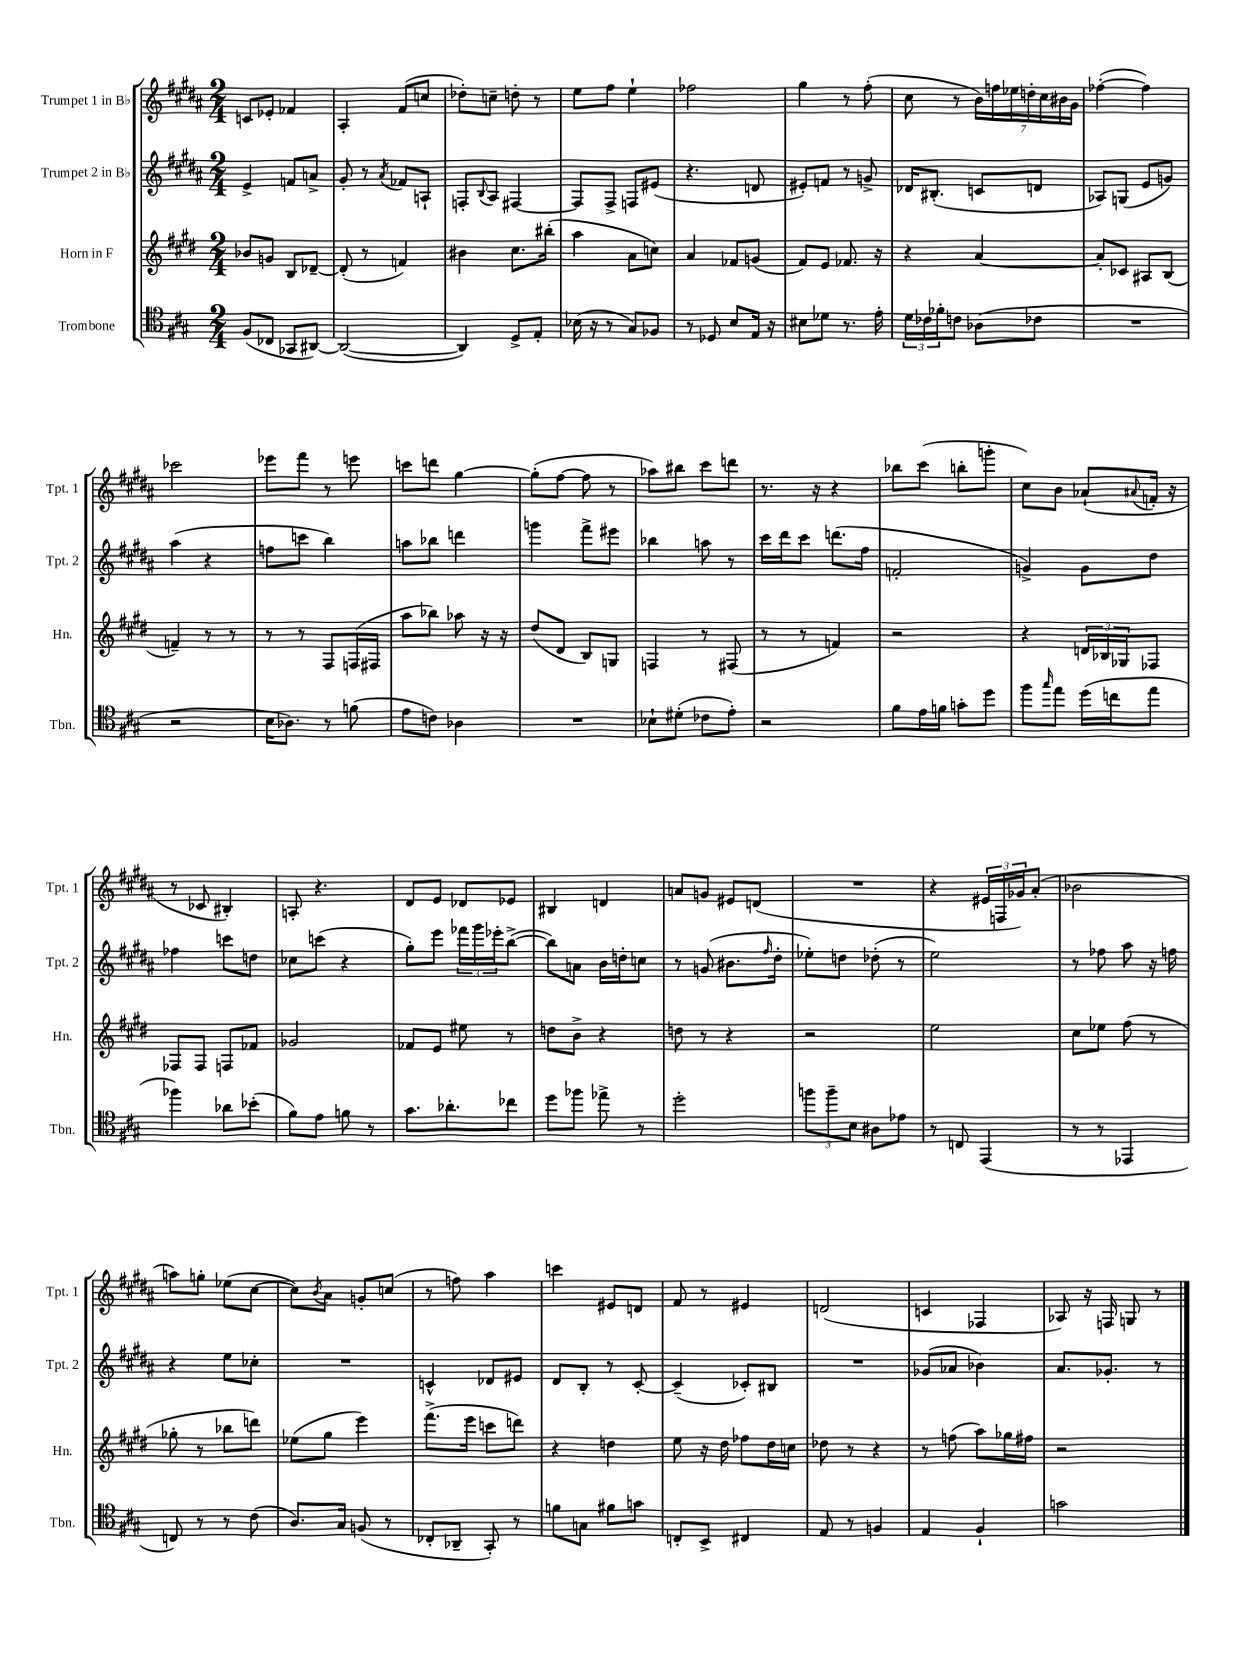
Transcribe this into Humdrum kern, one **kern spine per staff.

**kern	**kern	**kern	**kern
*part4	*part3	*part2	*part1
*staff4	*staff3	*staff2	*staff1
*I"Trombone	*I"Horn in F	*I"Trumpet 2 in B♭	*I"Trumpet 1 in B♭
*I'Tbn.	*I'Hn.	*I'Tpt. 2	*I'Tpt. 1
*clefC4	*clefG2	*clefG2	*clefG2
*k[f#c#g#]	*k[f#c#g#d#]	*k[f#c#g#d#a#]	*k[f#c#g#d#a#]
*M2/4	*M2/4	*M2/4	*M2/4
=91	=91	=91	=91
(8F#/L	8b-X/L	4e^/	8cn/L
8C-X/J	8gn/J	.	8e-X'/J
8GG-X/L	8B/L	8fn/L	4f-X/
[8AA#X/J)	[8d-X~/J	8an^/J	.
=92	=92	=92	=92
(2AA#/_	(8d-'/]	8g#'/	4A#'/
.	8r	8r	.
.	.	8qa#/	.
.	4fn/)	8f-X/L	(8f#/L
.	.	8An`/J	8ccn/J
=93	=93	=93	=93
4AA#/])	4b#X\	8Fn'/L	8dd-X'\L)
.	.	8qqB/	.
.	.	8A#/J	8ccn~\J
8D^/L	8.cc#\L	[4F#X/	8ddn'\
8E'/J	.	.	8r
.	(16bb#X'\Jk	.	.
=94	=94	=94	=94
(16B-X\	4aa\	8F#/L]	8ee\L
16r	.	.	.
8r	.	8F#^/J	8ff#\J
8G#/L)	8a\L	8Fn/L	4ee`\
8F-X/J	8ccn\J)	(8e#X/J	.
=95	=95	=95	=95
8r	4a/	4.r	2ff-X\
8D-X/	.	.	.
8B/L	8f-X/L	.	.
16E/Jk	(8gn/J	8dn/	.
16r	.	.	.
=96	=96	=96	=96
8B#X\L	8f#/L)	8e#X'/L)	4gg#\
8d-X\J	8e/J	8fn/J	.
8.r	8.f-X/	8r	8r
.	.	8gn^/	(8ff#'\
16e'\	16r	.	.
=97	=97	=97	=97
24d\LL	4r	16d-X/KL	8cc#\
24c-X\	.	.	.
.	.	(8.B#X'/J	.
24f-X'\J	.	.	.
8cn\J	.	.	8r
(8A-X\L	[4a/	8cn/L	28b\LL)
.	.	.	28ffn\
.	.	.	28ee-X\
.	.	.	28ddn'\
8c-X\J	.	8dn/J	.
.	.	.	28cc#\
.	.	.	28b#X\
.	.	.	28g#\JJ
=98	=98	=98	=98
2r	8a'/L]	8A-X/L)	([4ff-X'\
.	8c-X/J	(8Gn/J	.
.	8A#X/L	8e/L	4ff-\])
.	(8B/J	8gn/J)	.
!!LO:LB:g=z
=99	=99	=99	=99
2r	4fn~/)	(4aa#\	2ccc-X\
.	8r	4r	.
.	8r	.	.
=100	=100	=100	=100
16B\KL	8r	8ffn\L	8eee-X\L
8.A-X\J)	.	.	.
.	8r	8cccn\J	8fff#\J
8r	8F#/L	4bb\)	8r
(8fn\	(16Fn/L	.	8eeen\
.	16F#X/JJ	.	.
=101	=101	=101	=101
8e\L	8aa\L	8aan\L	8cccn\L
8cn\J)	8bb-X\J)	8bb-X\J	8dddn\J
4A-X\	8aa-X\	4dddn\	[4gg#\
.	16r	.	.
.	16r	.	.
=102	=102	=102	=102
2r	(8dd#/L	4gggn\	(8gg#'\L]
.	8d#/J	.	[8ff#\J
.	8B/L)	8fff#^\L	8ff#\]
.	8Gn/J	8eee#X\J	8r
=103	=103	=103	=103
8B-X`\L	4Fn/	4bb-X\	8aa-X\L)
(8d#X'\J	.	.	8bb#X\J
8c-X\L	8r	8aan\	8ccc#\L
8e'\J)	(8F#X/	8r	8dddn\J
=104	=104	=104	=104
2r	8r	16ccc#\LL	8.r
.	.	16ddd#\J	.
.	8r	8ccc#\J	.
.	.	.	16r
.	4fn/)	(8.dddn\L	4r
.	.	16ff#\Jk	.
=105	=105	=105	=105
8f#\L	2r	2fn'/	8bb-X\L
16e\L	.	.	(8ccc#\J
16fn\JJ	.	.	.
8gn'\L	.	.	8bbn'\L
8dd\J	.	.	8gggn'\J
=106	=106	=106	=106
8ff#\L	4r	4gn^/)	8cc#\L)
16qqgg#/	.	.	.
8ee\J	.	.	8b\J
(16dd\LL	24dn/LL	8g\L	(8a-X`/L
.	24B-X/	.	.
16ccn\J	.	.	.
.	24G-X/J	.	.
.	.	.	8qqa#X/
8ee\J	8F-X/J	8dd#\J	16fn'/Jk
.	.	.	16r
!!LO:LB:g=z
=107	=107	=107	=107
4ff-X\)	8F-X/L	4ff-X\	8r
.	8F-/J	.	8c-X/
8a-X\L	8Fn/L	8cccn\L	4B#X'/)
(8b-X'\J	8f-X/J	8ddn\J	.
=108	=108	=108	=108
8f#\L)	2g-X/	8cc-X\L	8An'/
8e\J	.	(8cccn\J	4.r
8fn\	.	4r	.
8r	.	.	.
=109	=109	=109	=109
8.g#\L	8f-X/L	8gg#'\L)	8d#/L
.	8e/J	8eee\J	8e/J
8.a-X'\	.	.	.
.	8ee#X\	24fff-X\LL	8d-X/L
.	.	24ggg#\	.
.	.	24eee-X'\J	.
8cc-X\J	8r	([8bb^\J	8e-X/J
=110	=110	=110	=110
8dd\L	8ddn\L	8bb\L])	4B#X/
8ff-X\J	8b^\J	8an\J	.
8ee-X^\	4r	16b\LL	4dn/
.	.	16ddn'\J	.
8r	.	8ccn\J	.
=111	=111	=111	=111
2dd'\	8ddn\	8r	8an/L
.	8r	(8gn/	8gn/J
.	4r	8.b#X\L	8e#X/L
.	.	.	(8dn/J
.	.	16qqff#/	.
.	.	16dd#'\Jk	.
=112	=112	=112	=112
12ffn\L	2r	8ee-X'\L)	2r
12ff~\	.	.	.
.	.	8ddn\J	.
12B\J	.	.	.
8A#X\L	.	(8dd-X'\	.
8e-X\J	.	8r	.
=113	=113	=113	=113
8r	2ee\	2ee\)	4r
8Cn/	.	.	.
(4EE/	.	.	24e#X/LL
.	.	.	24Fn/
.	.	.	24g-X/J)
.	.	.	(8a#'/J
=114	=114	=114	=114
8r	8cc#\L	8r	2b-X\
8r	8ee-X\J	8ff-X\	.
4EE-X/	(8ff#\	8aa#\	.
.	8r	16r	.
.	.	16ffn\	.
!!LO:LB:g=z
=115	=115	=115	=115
8Cn/)	8gg-X'\	4r	8aan\L)
8r	8r	.	8ggn'\J
8r	8bb-X\L	8ee\L	(8ee-X\L
(8c#\	8dddn\J)	8cc-X'\J	[8cc#\J
=116	=116	=116	=116
8.A/L)	(8ee-X\L	2r	8cc#\L])
.	.	.	8qb/
.	8gg#\J	.	8a#\J
16G#/Jk	.	.	.
(8Fn/	4eee\)	.	8gn'/L
8r	.	.	(8ccn/J
=117	=117	=117	=117
8C-X'/L	(8.fff#^\L	4cn^^/	8r
8AA-X~/J	.	.	8ffn\)
.	16eee\Jk	.	.
8GG#'/)	8cccn\L	8d-X/L	4aa#\
8r	8dddn\J)	8e#X/J	.
=118	=118	=118	=118
8fn\L	4r	8d#/L	4cccn\
8Gn\J	.	8B'/J	.
8f#X\L	4ddn\	8r	8e#X/L
8gn\J	.	[8c#'/	8dn/J
=119	=119	=119	=119
8Cn'/L	8ee\	(4c#~/]	8f#/
8BB^/J	16r	.	8r
.	16dd#\	.	.
4C#X/	8ff-X\L	8c-X'/L)	4e#X/
.	16dd#\L	8B#X/J	.
.	16ccn\JJ	.	.
=120	=120	=120	=120
8E/	8dd-X\	2r	(2dn/
8r	8r	.	.
4Fn/	4r	.	.
=121	=121	=121	=121
4E/	8r	(8g-X/L	4cn/
.	(8ffn\	8a-X/J	.
4F#`/	8aa\L)	4b-X\)	4F-X/
.	16gg-X\L	.	.
.	16ff#X\JJ	.	.
=122	=122	=122	=122
2gn\	2r	8.a#/L	8A-X/)
.	.	.	16r
.	.	8.g-X'/J	16Fn/
.	.	.	8Gn/
.	.	8r	8r
==	==	==	==
*-	*-	*-	*-
